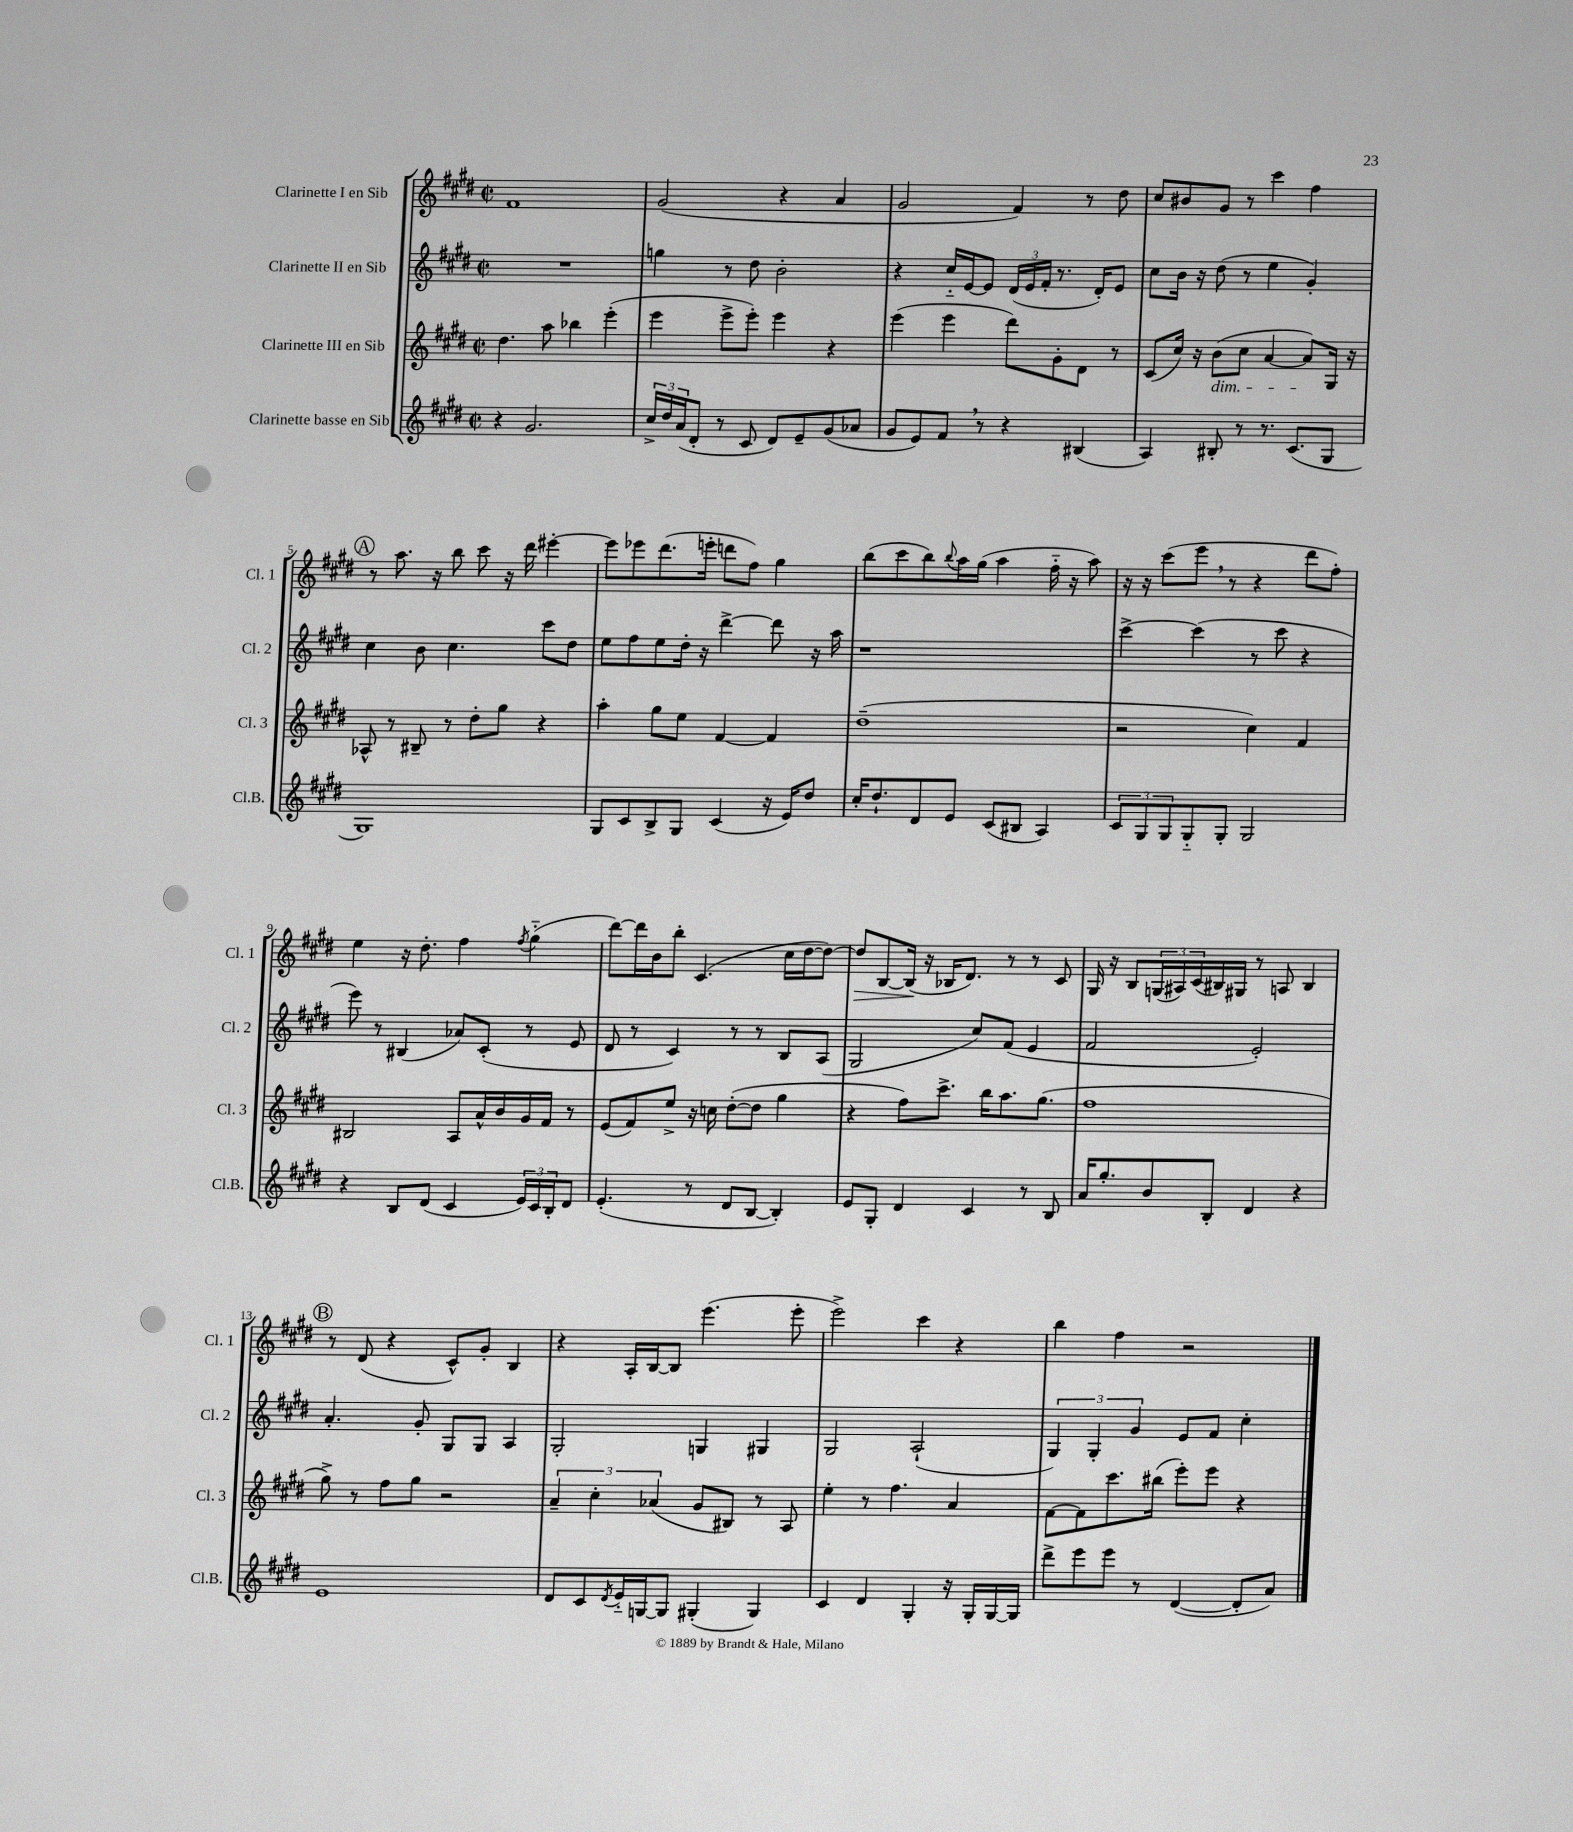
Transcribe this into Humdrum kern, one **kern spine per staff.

**kern	**kern	**kern	**kern	**dynam
*part4	*part3	*part2	*part1	*part1
*staff4	*staff3	*staff2	*staff1	*staff1
*I"Clarinette basse en Sib	*I"Clarinette III en Sib	*I"Clarinette II en Sib	*I"Clarinette I en Sib	*
*I'Cl.B.	*I'Cl. 3	*I'Cl. 2	*I'Cl. 1	*
*clefG2	*clefG2	*clefG2	*clefG2	*
*k[f#c#g#d#]	*k[f#c#g#d#]	*k[f#c#g#d#]	*k[f#c#g#d#]	*
*M2/2	*M2/2	*M2/2	*M2/2	*
*met(c|)	*met(c|)	*met(c|)	*met(c|)	*
=1	=1	=1	=1	=1
4r	4.dd#\	1r	1f#	.
2.g#/	.	.	.	.
.	8aa\	.	.	.
.	4bb-X\	.	.	.
.	(4eee'\	.	.	.
=2	=2	=2	=2	=2
24cc#^/LL	4eee\	4ggn\	(2g#/	.
24dd#/	.	.	.	.
(24a/J	.	.	.	.
8d#'/J	.	.	.	.
8r	8eee^\L	8r	.	.
8c#/	8eee'\J)	8dd#\	.	.
8d#/L)	4eee\	2b'\	4r	.
8e~/	.	.	.	.
(8g#/	4r	.	4a/	.
8a-X/J	.	.	.	.
=3	=3	=3	=3	=3
8g#/L	(4eee\	4r	2g#/	.
8e/)	.	.	.	.
8f#,/J	4eee\	16cc#/LL	.	.
.	.	[16e/J	.	.
8r	.	8e/J]	.	.
4r	8ddd#\L)	(24d#/LL	4f#/)	.
.	.	24e/	.	.
.	.	24f#'/JJ	.	.
.	8g#'\	8.r	.	.
(4B#X/	8d#\J	.	8r	.
.	.	16d#'/KL)	.	.
.	8r	8e/J	8dd#\	.
=4	=4	=4	=4	=4
4A/)	(8c#/L	8cc#\L	8cc#/L	.
.	16cc#/Jk)	16b\Jk	8b#X/	.
.	16r	16r	.	.
!	!LO:TX:b:i:t=dim.	!	!	!
8B#X'/	(8b\L	(8dd#\	8g#/J	.
8r	8cc#\J	8r	8r	.
8.r	[4a/	4ee\	4ccc#\	.
(8.c#/L	.	.	.	.
.	8a/L])	4g#'/)	4ff#\	.
8G#/J	16G#/Jk	.	.	.
.	16r	.	.	.
!!LO:LB:g=z
!!LO:REH:place=s1:t=A
=5	=5	=5	=5	=5
1G#)	8A-X^^/	4cc#\	8r	.
.	8r	.	8.aa\	.
.	8B#X~/	8b\	.	.
.	.	.	16r	.
.	8r	4.cc#\	8bb\	.
.	8dd#'\L	.	8ccc#\	.
.	8gg#\J	.	16r	.
.	.	.	16ddd#\	.
.	4r	8ccc#\L	[4eee#X'\	.
.	.	8dd#\J	.	.
=6	=6	=6	=6	=6
8G#/L	4aa'\	8ee\L	8eee#\L]	.
8c#/	.	8ff#\	8eee-X\	.
8B^/	8gg#\L	8ee\	(8.ddd#\	.
8G#/J	8ee\J	16dd#'\Jk	.	.
.	.	16r	16eeen'\Jk	.
(4c#/	[4f#/	[4ddd#^\	8dddn\L	.
.	.	.	8ff#\J)	.
16r	4f#/]	8ddd#\]	4gg#\	.
16e/KL)	.	.	.	.
8dd#/J	.	16r	.	.
.	.	16aa\	.	.
=7	=7	=7	=7	=7
16cc#'/KL	(1dd#~	1r	(8bb\L	.
8.dd#`/	.	.	.	.
.	.	.	8ccc#\	.
8d#/	.	.	8bb\)	.
.	.	.	8qqbb/	.
8e/J	.	.	16aa\L	.
.	.	.	(16gg#\JJ	.
(8c#/L	.	.	4aa\	.
8B#X/J	.	.	.	.
4A/)	.	.	16ff#\	.
.	.	.	16r	.
.	.	.	8aa\)	.
=8	=8	=8	=8	=8
12c#/L	2r	[4ccc#^\	16r	.
.	.	.	16r	.
12G#/	.	.	.	.
.	.	.	(8ccc#\L	.
12G#/	.	.	.	.
8G#/	.	(4ccc#\]	8eee,\J	.
8G#'/J	.	.	8r	.
2G#/	4cc#\)	8r	4r	.
.	.	8ccc#\	.	.
.	4f#/	4r	8ddd#\L	.
.	.	.	8ff#'\J)	.
!!LO:LB:g=z
=9	=9	=9	=9	=9
4r	2B#X/	8eee\)	4ee\	.
.	.	8r	.	.
8B/L	.	(4B#X/	16r	.
.	.	.	8.dd#'\	.
(8d#/J	.	.	.	.
4c#/	8A/L	8a-X/L)	4ff#\	.
.	16a^^/L	(8c#'/J	.	.
.	16b/	.	.	.
.	.	.	8qff#/	.
24e/LL)	16g#/	8r	(4gg#\	.
24c#/	.	.	.	.
.	16f#/JJ	.	.	.
24B'/J	.	.	.	.
8d#/J	8r	8e/	.	.
=10	=10	=10	=10	=10
(4.e'/	(8e/L	8d#/	[8ddd#\L)	.
.	8f#/)	8r	16ddd#\L]	.
.	.	.	16b\J	.
.	8ee^/J	4c#/)	8bb'\J	.
8r	16r	.	(4.c#/	.
.	16ccn\	.	.	.
8d#/L	([8dd#'\L	8r	.	.
[8B/J	8dd#\J]	8r	.	.
4B'/])	4gg#\	8B/L	16cc#\LL	.
.	.	.	[16dd#\J	.
.	.	(8A/J	8dd#\J_)	.
=11	=11	=11	=11	=11
!	!	!	!	!LO:HP:b
8e/L	4r	2G#/	8dd#/L]	>
8G#'/J	.	.	[8B/	.
4d#/	8ff#\L)	.	(16B/Jk]	.
.	.	.	16r	]
.	8.ccc#^\J	.	16B-X/KL	.
.	.	.	8.d#/J)	.
4c#/	.	8cc#/L)	.	.
.	16bb\KL	.	.	.
.	8.aa\	(8f#/J	8r	.
8r	.	4e/	8r	.
.	(8.gg#\J	.	.	.
8B/	.	.	8c#/	.
=12	=12	=12	=12	=12
16a/KL	1ff#	2f#/	16G#/	.
8.gg#'/	.	.	16r	.
.	.	.	8B/L	.
8b/	.	.	(24Gn/L	.
.	.	.	24A#X/)	.
.	.	.	(24c#/	.
8B'/J	.	.	16B#X/)	.
.	.	.	16G#X/JJ	.
4d#/	.	2e'/)	8r	.
.	.	.	8An/	.
4r	.	.	4B#/	.
!!LO:LB:g=z
!!LO:REH:place=s1:t=B
=13	=13	=13	=13	=13
1e	8gg#^\)	4.a'/	8r	.
.	8r	.	(8d#/	.
.	8ff#\L	.	4r	.
.	8gg#\J	8g#'/	.	.
.	2r	8G#/L	8c#^^/L)	.
.	.	8G#/J	8g#'/J	.
.	.	4A/	4B/	.
=14	=14	=14	=14	=14
8d#/L	6a~/	2G#'/	4r	.
8c#/	.	.	.	.
.	6cc#'\	.	.	.
8qd#/	.	.	.	.
16e/L	.	.	16A'/LL	.
[16Gn/J	.	.	[16B/J	.
.	(6a-X/	.	.	.
8G/J]	.	.	8B/J]	.
(4G#X'/	8g#/L	4Gn/	(4.eee\	.
.	8B#X/J)	.	.	.
4G#/)	8r	4G#X/	.	.
.	8A/	.	8eee'\	.
=15	=15	=15	=15	=15
4c#/	4ee'\	2G#/	2eee^\)	.
4d#/	8r	.	.	.
.	4.ff#\	.	.	.
4G#'/	.	(2A`/	4ccc#\	.
16r	4a/	.	4r	.
16G#'/LL	.	.	.	.
[16G#/	.	.	.	.
16G#/JJ]	.	.	.	.
=16	=16	=16	=16	=16
8ddd#^\L	[8f#\L	6G#/)	4bb\	.
8eee\	8f#\]	.	.	.
.	.	6G#'/	.	.
8eee\J	8.ccc#\	.	4ff#\	.
.	.	6g#/	.	.
8r	.	.	.	.
.	(16bb#X\Jk	.	.	.
([4d#/	8eee'\L)	8e/L	2r	.
.	8eee\J	8f#/J	.	.
8d#'/L]	4r	4cc#'\	.	.
8a/J)	.	.	.	.
==	==	==	==	==
*-	*-	*-	*-	*-
